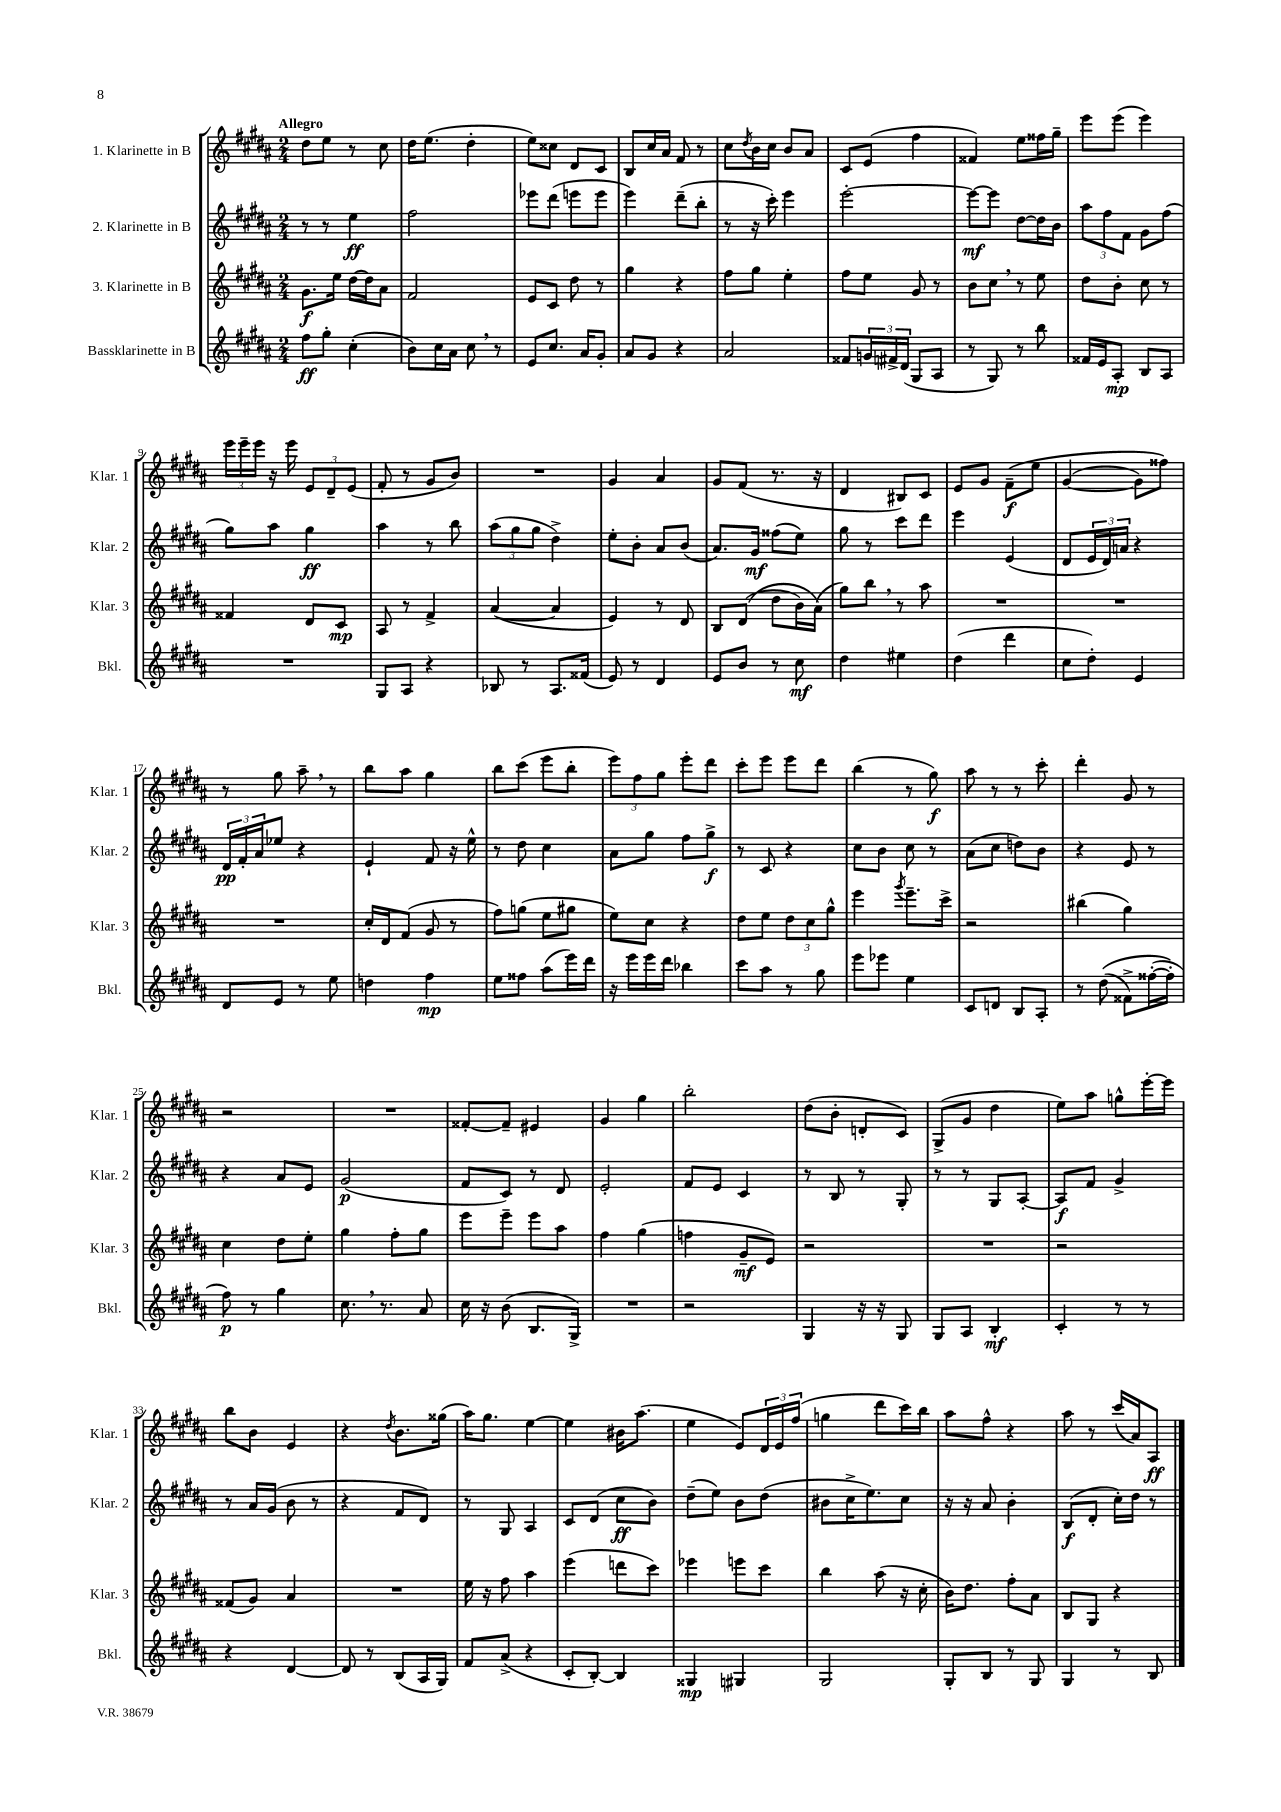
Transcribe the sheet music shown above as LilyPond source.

<<
\new StaffGroup <<
\new Staff = "s0" \with { instrumentName = "1. Klarinette in B" shortInstrumentName = "Klar. 1" } {
    \clef treble \key b \major \numericTimeSignature \time 2/4 \tempo "Allegro"
    dis''8 e''8 r8 cis''8 |
    dis''16 e''8.( dis''4-. |
    e''8) cisis''8 dis'8 cis'8 |
    b8 cis''16 ais'16 fis'8 r8 |
    cis''8 \acciaccatura { dis''8 } b'16 cis''16 b'8 ais'8 |
    cis'8 e'8( fis''4 |
    fisis'4) e''8 fisis''16 gis''16-- |
    e'''8 e'''8( e'''4) |
    \tuplet 3/2 { e'''16 e'''16-- e'''16 } r16 e'''16 \tuplet 3/2 { e'8 dis'8-- e'8( } |
    fis'8-. r8 gis'8 b'8) |
    R2 |
    gis'4 ais'4 |
    gis'8 fis'8( r8. r16 |
    dis'4 bis8) cis'8 |
    e'8 gis'8 fis'8--\f\( e''8 |
    gis'4~( gis'8) fisis''8\) |
    r8 gis''8 ais''8-- \breathe r8 |
    b''8 ais''8 gis''4 |
    b''8 cis'''8( e'''8 b''8-. |
    \tuplet 3/2 { e'''8) fis''8 gis''8 } e'''8-. dis'''8 |
    cis'''8-. e'''8 e'''8 dis'''8 |
    b''4( r8 gis''8\f) |
    ais''8 r8 r8 cis'''8-. |
    dis'''4-. gis'8 r8 |
    r2 |
    R2 |
    fisis'8~-. fisis'8-- eis'4 |
    gis'4 gis''4 |
    b''2-. |
    dis''8( b'8-. d'8-. cis'8) |
    gis8->( gis'8 dis''4 |
    e''8) ais''8 g''8-^ e'''16~-. e'''16 |
    b''8 b'8 e'4 |
    r4 \acciaccatura { dis''8 } b'8. gisis''16( |
    ais''16) gis''8. e''4~ |
    e''4 bis'16 ais''8.( |
    e''4 e'8) \tuplet 3/2 { dis'16 e'16 fis''16( } |
    g''4 dis'''8 cis'''16) b''16 |
    ais''8 fis''8-^ r4 |
    ais''8 r8 cis'''16( ais'16) ais8\ff \bar "|." |
}
\new Staff = "s1" \with { instrumentName = "2. Klarinette in B" shortInstrumentName = "Klar. 2" } {
    \clef treble \key b \major \numericTimeSignature \time 2/4
    r8 r8 e''4\ff |
    fis''2 |
    ees'''8 dis'''8( e'''8 e'''8 |
    e'''4) dis'''8--( b''8-. |
    r8 r16 cis'''16-.) e'''4 |
    e'''2~-. |
    e'''8~\mf e'''8 dis''8~ dis''16 b'16 |
    \tuplet 3/2 { ais''8 fis''8 fis'8 } gis'8 fis''8( |
    gis''8) ais''8 gis''4\ff |
    ais''4 r8 b''8 |
    \tuplet 3/2 { ais''8( gis''8 gis''8 } dis''4->) |
    e''8-. b'8-. ais'8 b'8( |
    ais'8.) gis'16\mf fisis''8( e''8) |
    gis''8 r8 cis'''8 dis'''8 |
    e'''4 e'4( |
    dis'8 \tuplet 3/2 { e'16 dis'16) a'16 } r4 |
    \tuplet 3/2 { dis'16\pp fis'16-. ais'16 } ees''8 r4 |
    e'4-! fis'8 r16 e''16-^ |
    r8 dis''8 cis''4 |
    ais'8 gis''8 fis''8 gis''8->\f |
    r8 cis'8 r4 |
    cis''8 b'8 cis''8 r8 |
    ais'8( cis''8 d''8) b'8 |
    r4 e'8 r8 |
    r4 ais'8 e'8 |
    gis'2\p( |
    fis'8 cis'8) r8 dis'8 |
    e'2-. |
    fis'8 e'8 cis'4 |
    r8 b8 r8 gis8-. |
    r8 r8 gis8 ais8~-. |
    ais8\f fis'8 gis'4-> |
    r8 ais'16 gis'16( b'8 r8 |
    r4 fis'8 dis'8) |
    r8 gis8 ais4 |
    cis'8 dis'8( cis''8\ff b'8) |
    dis''8--( e''8) b'8 dis''8( |
    bis'8 cis''16-> e''8.) cis''8 |
    r16 r16 ais'8 b'4-. |
    b8\f( dis'8-. cis''16-.) dis''16 r8 \bar "|." |
}
\new Staff = "s2" \with { instrumentName = "3. Klarinette in B" shortInstrumentName = "Klar. 3" } {
    \clef treble \key b \major \numericTimeSignature \time 2/4
    gis'8.\f e''16 dis''16~ dis''16 ais'8 |
    fis'2 |
    e'8 cis'8 dis''8 r8 |
    gis''4 r4 |
    fis''8 gis''8 e''4-. |
    fis''8 e''8 gis'8 r8 |
    b'8 cis''8 \breathe r8 e''8 |
    dis''8 b'8-. cis''8 r8 |
    fisis'4 dis'8 cis'8\mp |
    ais8 r8 fis'4-> |
    ais'4~( ais'4 |
    e'4) r8 dis'8 |
    b8 dis'8(\( dis''8 b'16) ais'16(\) |
    gis''8) b''8 \breathe r8 ais''8 |
    R2 |
    R2 |
    R2 |
    cis''16-. dis'16 fis'8( gis'8 r8 |
    fis''8) g''8( e''8 gis''8 |
    e''8) cis''8 r4 |
    dis''8 e''8 \tuplet 3/2 { dis''8 cis''8 gis''8-^ } |
    e'''4 \acciaccatura { gis'''8 } e'''8.-- cis'''16-> |
    r2 |
    bis''4( gis''4) |
    cis''4 dis''8 e''8-. |
    gis''4 fis''8-. gis''8 |
    e'''8 e'''8-- e'''8 ais''8 |
    fis''4 gis''4( |
    f''4 gis'8--\mf e'8) |
    r2 |
    R2 |
    r2 |
    fisis'8( gis'8) ais'4 |
    R2 |
    e''16 r16 fis''8 ais''4 |
    e'''4( d'''8 cis'''8) |
    ees'''4 e'''8 cis'''8 |
    b''4 ais''8( r16 cis''16-. |
    b'16) dis''8. fis''8-. ais'8 |
    b8 gis8 r4 \bar "|." |
}
\new Staff = "s3" \with { instrumentName = "Bassklarinette in B" shortInstrumentName = "Bkl." } {
    \clef treble \key b \major \numericTimeSignature \time 2/4
    fis''8\ff gis''8-. cis''4-.( |
    b'8) cis''16 ais'16 cis''8 \breathe r8 |
    e'8 cis''8. ais'16 gis'8-. |
    ais'8 gis'8 r4 |
    ais'2 |
    fisis'8 \tuplet 3/2 { g'16 fis'16-> dis'16( } gis8 ais8 |
    r8 gis8) r8 b''8 |
    fisis'16 e'16 ais8-.\mp b8 ais8 |
    R2 |
    gis8 ais8 r4 |
    bes8 r8 ais8. fisis'16( |
    e'8) r8 dis'4 |
    e'8 b'8 r8 cis''8\mf |
    dis''4 eis''4 |
    dis''4( dis'''4 |
    cis''8 dis''8-.) e'4 |
    dis'8 e'8 r8 e''8 |
    d''4 fis''4\mp |
    e''8 fisis''8 ais''8( e'''16) dis'''16 |
    r16 e'''16 e'''16 dis'''16 bes''4 |
    cis'''8 ais''8 r8 gis''8 |
    e'''8 ees'''8 e''4 |
    cis'8 d'8 b8 ais8-. |
    r8 dis''8(\( fisis'8->) fisis''16~-.( fisis''16-.\) |
    fis''8\p) r8 gis''4 |
    cis''8. \breathe r8. ais'8 |
    cis''16 r16 b'8( b8. gis16->) |
    R2 |
    r2 |
    gis4 r16 r16 gis8 |
    gis8 ais8 b4-.\mf |
    cis'4-. r8 r8 |
    r4 dis'4~ |
    dis'8 r8 b8( ais16 gis16) |
    fis'8 ais'8->( r4 |
    cis'8-. b8~-.) b4 |
    gisis4\mp gis4 |
    gis2 |
    gis8-. b8 r8 gis8 |
    gis4 r8 b8 \bar "|." |
}
>>
>>
